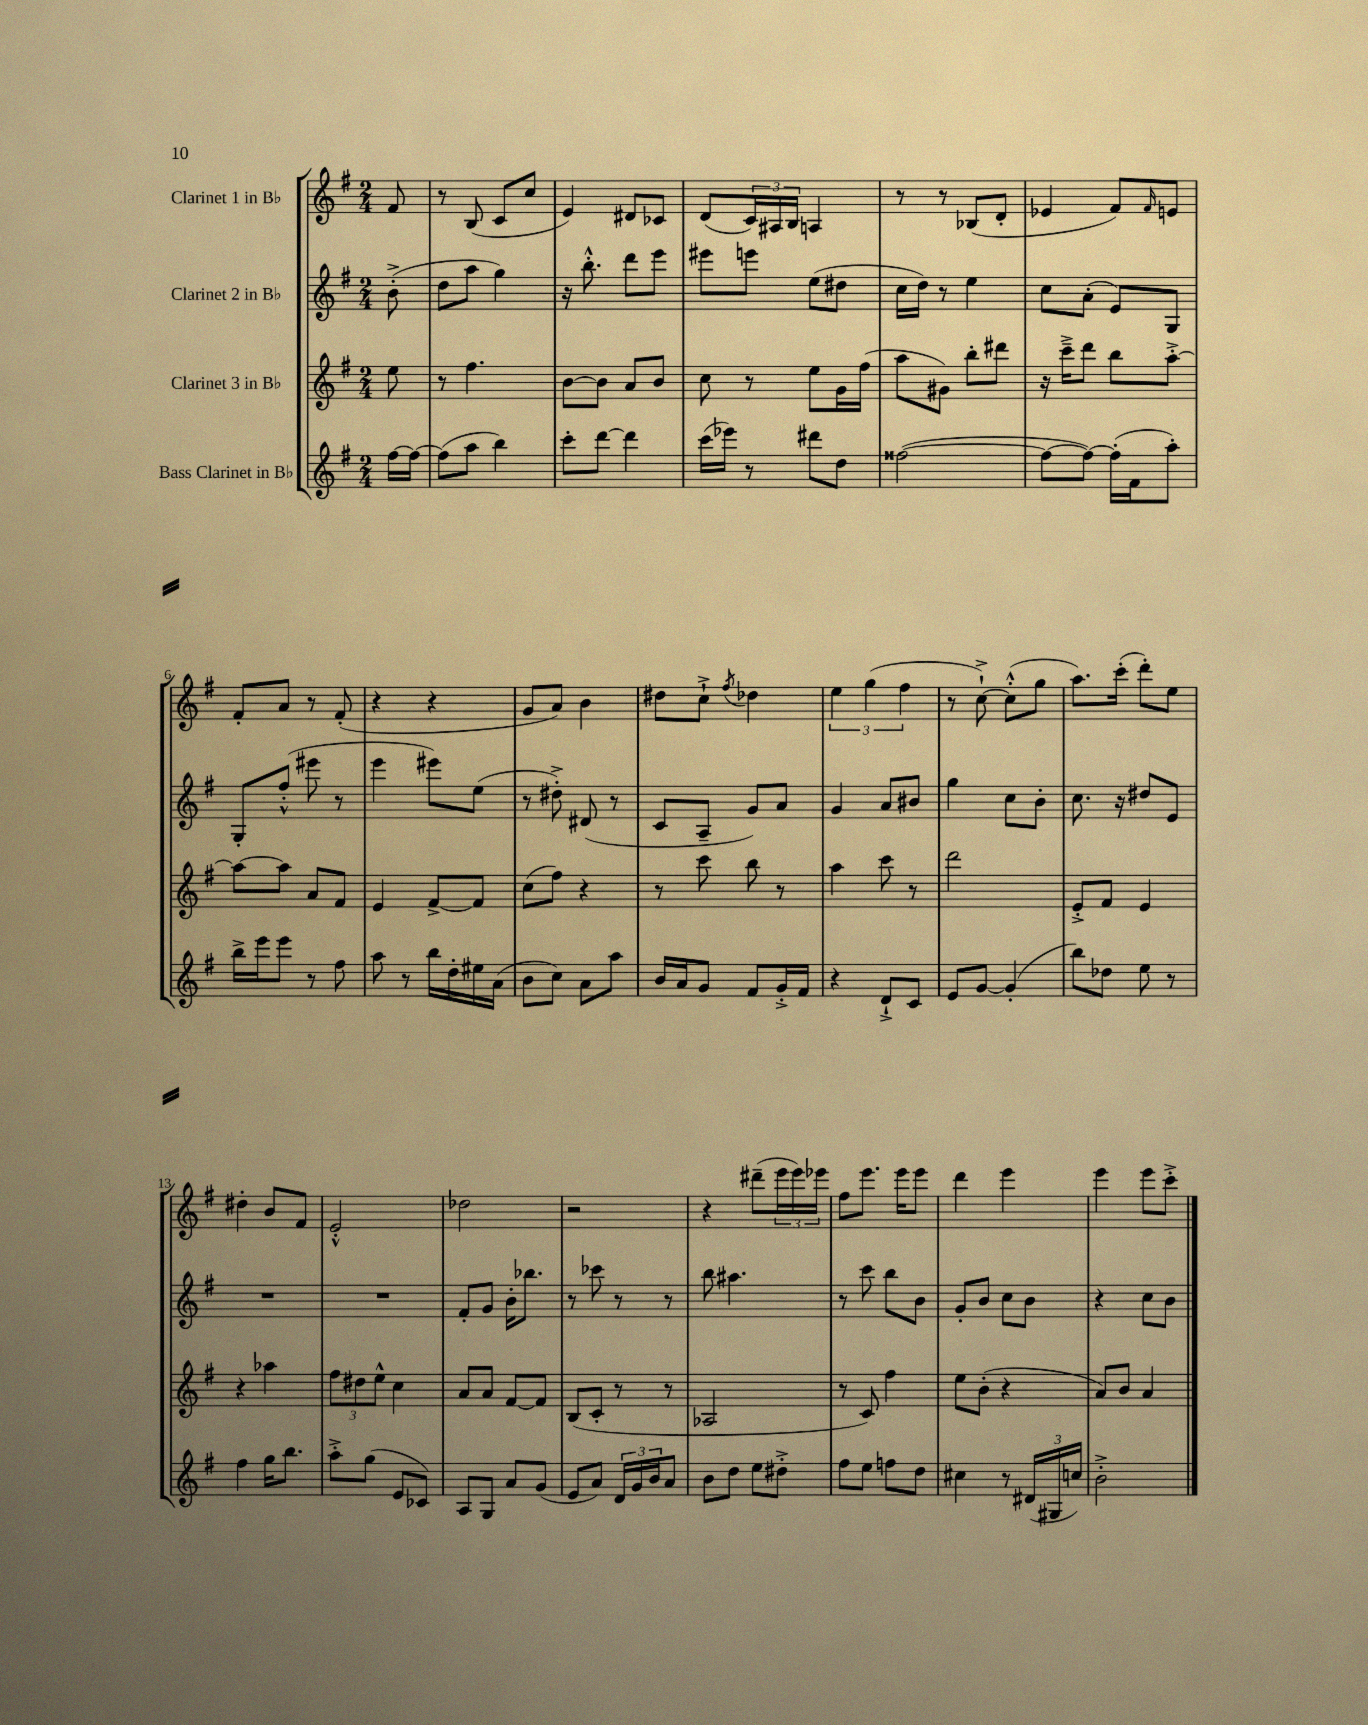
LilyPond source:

<<
\new StaffGroup <<
\new Staff = "s0" \with { instrumentName = "Clarinet 1 in Bb" } {
    \clef treble \key g \major \numericTimeSignature \time 2/4 \partial 8
    fis'8 |
    r8 b8( c'8 c''8 |
    e'4) dis'8 ces'8 |
    d'8( \tuplet 3/2 { c'16) ais16 b16 } a4 |
    r8 r8 bes8( d'8-. |
    ees'4 fis'8) \grace { fis'16 } e'8 |
    fis'8-. a'8 r8 fis'8-.( |
    r4 r4 |
    g'8 a'8) b'4 |
    dis''8 c''8-!-> \acciaccatura { fis''8 } des''4 |
    \tuplet 3/2 { e''4 g''4( fis''4 } |
    r8 c''8~-!->) c''8-.-^( g''8 |
    a''8.) c'''16-.( d'''8-.) e''8 |
    dis''4-. b'8 fis'8 |
    e'2-.-^ |
    des''2 |
    r2 |
    r4 dis'''8--( \tuplet 3/2 { e'''16 e'''16) ees'''16 } |
    fis''8 e'''8. e'''16 e'''8 |
    d'''4 e'''4 |
    e'''4 e'''8 c'''8-.-> \bar "|." |
}
\new Staff = "s1" \with { instrumentName = "Clarinet 2 in Bb" } {
    \clef treble \key g \major \numericTimeSignature \time 2/4 \partial 8
    b'8-.->( |
    d''8 a''8 g''4) |
    r16 b''8.-.-^ d'''8 e'''8 |
    eis'''8 e'''8 e''8( dis''8 |
    c''16 d''16) r8 e''4 |
    c''8 a'8-.( e'8) g8 |
    g8-. fis''8-.-^( eis'''8 r8 |
    e'''4 eis'''8) e''8( |
    r8 dis''8-.->) dis'8( r8 |
    c'8 a8-- g'8) a'8 |
    g'4 a'8 bis'8 |
    g''4 c''8 b'8-. |
    c''8. r16 dis''8 e'8 |
    R2 |
    R2 |
    fis'8-. g'8 b'16-. bes''8. |
    r8 ces'''8 r8 r8 |
    b''8 ais''4. |
    r8 c'''8 b''8 b'8 |
    g'8-. b'8 c''8 b'8 |
    r4 c''8 b'8 \bar "|." |
}
\new Staff = "s2" \with { instrumentName = "Clarinet 3 in Bb" } {
    \clef treble \key g \major \numericTimeSignature \time 2/4 \partial 8
    e''8 |
    r8 fis''4. |
    b'8~ b'8 a'8 b'8 |
    c''8 r8 e''8 g'16 fis''16( |
    a''8 gis'8) b''8-. dis'''8 |
    r16 c'''16---> d'''8 b''8 a''8~-.-> |
    a''8~ a''8 a'8 fis'8 |
    e'4 fis'8~-> fis'8 |
    c''8( fis''8) r4 |
    r8 c'''8 b''8 r8 |
    a''4 c'''8 r8 |
    d'''2 |
    e'8-.-> fis'8 e'4 |
    r4 aes''4 |
    \tuplet 3/2 { fis''8 dis''8 e''8-^ } c''4 |
    a'8 a'8 fis'8~ fis'8 |
    b8( c'8-. r8 r8 |
    aes2 |
    r8 c'8) fis''4 |
    e''8 b'8-.( r4 |
    a'8) b'8 a'4 \bar "|." |
}
\new Staff = "s3" \with { instrumentName = "Bass Clarinet in Bb" } {
    \clef treble \key g \major \numericTimeSignature \time 2/4 \partial 8
    fis''16~ fis''16~ |
    fis''8( a''8 b''4) |
    c'''8-. d'''8~ d'''4 |
    c'''16( ees'''16) r8 dis'''8 d''8 |
    fisis''2~( |
    fisis''8~ fisis''8~) fisis''16-.( fis'16 a''8-.) |
    b''16-> e'''16 e'''8 r8 fis''8 |
    a''8 r8 b''16 d''16-. eis''16 a'16( |
    b'8 c''8) a'8 a''8 |
    b'16 a'16 g'8 fis'8 g'16-.-> fis'16 |
    r4 d'8-!-> c'8 |
    e'8 g'8~ g'4-.( |
    b''8) des''8 e''8 r8 |
    fis''4 g''16 b''8. |
    a''8-.-> g''8( e'8 ces'8) |
    a8 g8 a'8 g'8( |
    e'8 a'8) \tuplet 3/2 { d'16 g'16 b'16 } a'8 |
    b'8 d''8 e''8 dis''8-.-> |
    fis''8 e''8 f''8 d''8 |
    cis''4 r8 \tuplet 3/2 { dis'16( gis16 c''16) } |
    b'2-.-> \bar "|." |
}
>>
>>
